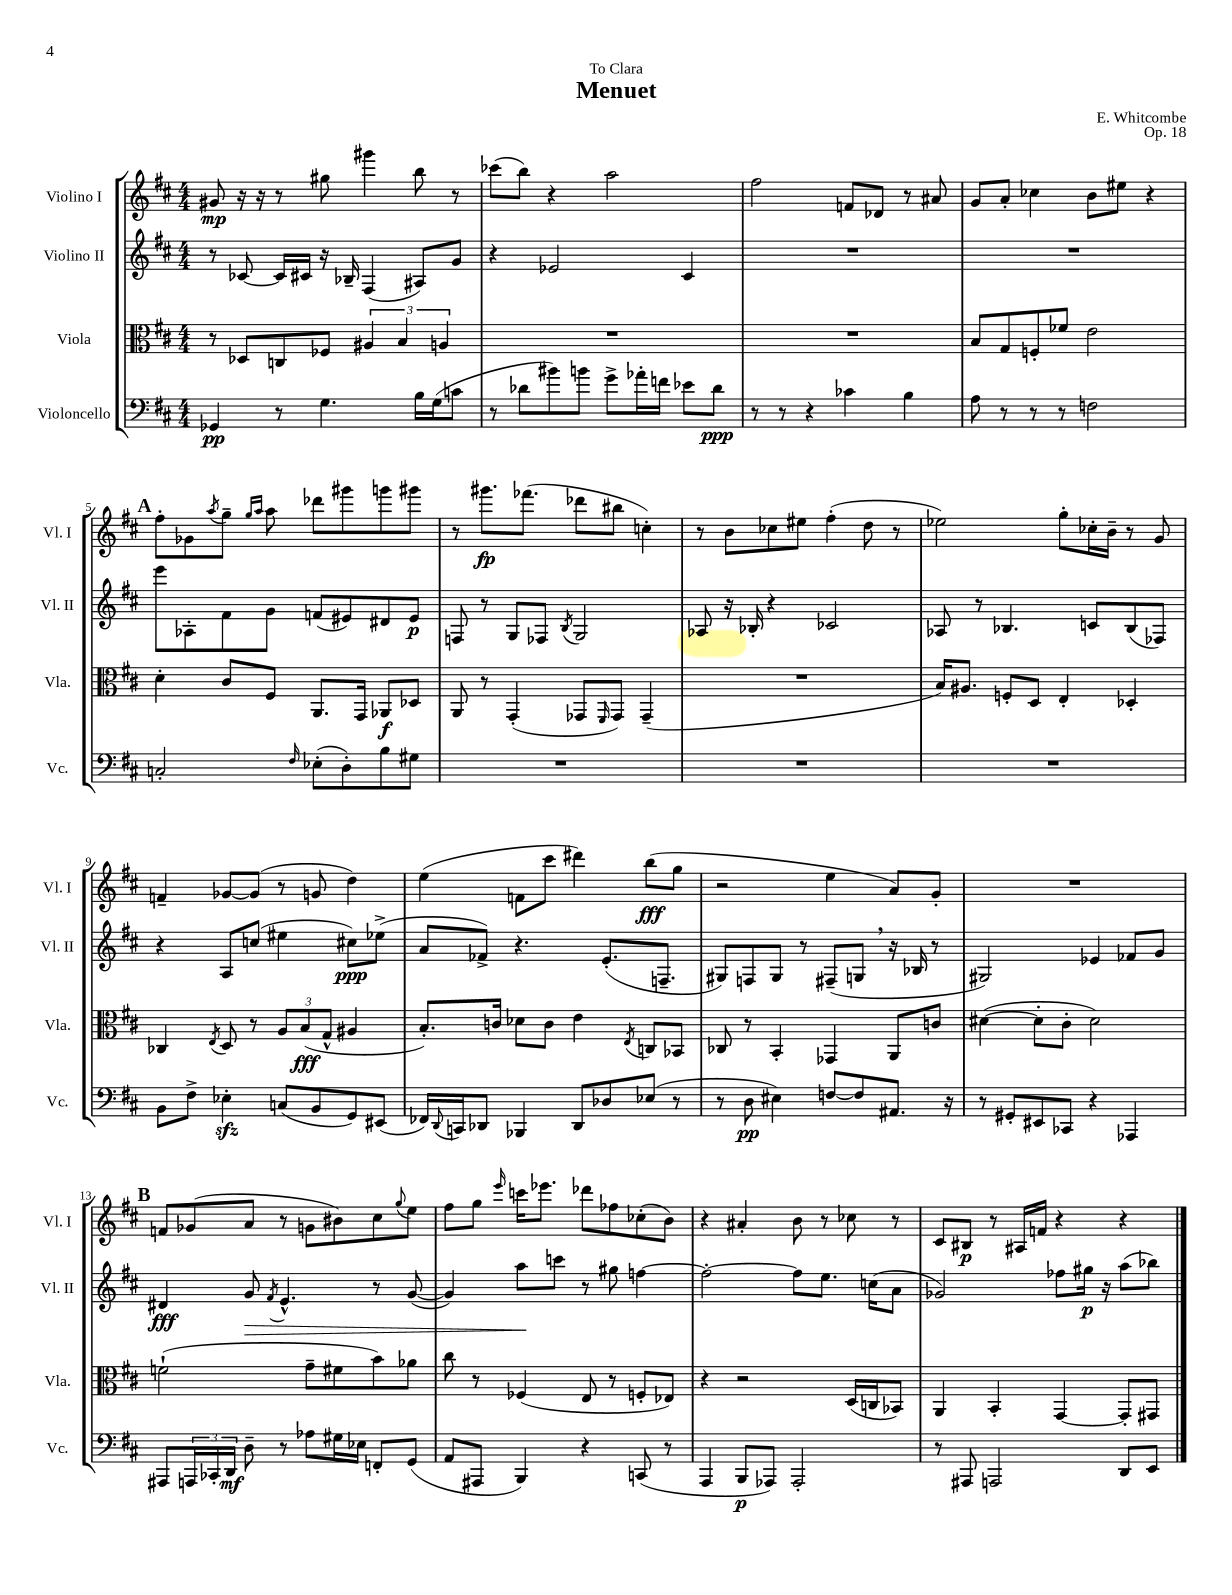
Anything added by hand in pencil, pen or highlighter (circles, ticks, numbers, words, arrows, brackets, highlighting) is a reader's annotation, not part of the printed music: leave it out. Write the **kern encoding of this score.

**kern	**dynam	**kern	**dynam	**kern	**dynam	**kern	**dynam
*part4	*part4	*part3	*part3	*part2	*part2	*part1	*part1
*staff4	*staff4	*staff3	*staff3	*staff2	*staff2	*staff1	*staff1
*I"Violoncello	*	*I"Viola	*	*I"Violino II	*	*I"Violino I	*
*I'Vc.	*	*I'Vla.	*	*I'Vl. II	*	*I'Vl. I	*
*clefF4	*	*clefC3	*	*clefG2	*	*clefG2	*
*k[f#c#]	*	*k[f#c#]	*	*k[f#c#]	*	*k[f#c#]	*
*M4/4	*	*M4/4	*	*M4/4	*	*M4/4	*
=1	=1	=1	=1	=1	=1	=1	=1
4GG-X/	pp	8r	.	8r	.	8g#X/	mp
.	.	8D-X/L	.	[8c-X/	.	16r	.
.	.	.	.	.	.	16r	.
8r	.	8Cn/	.	16c-/LL]	.	8r	.
.	.	.	.	16c#X/JJ	.	.	.
4.G\	.	8F-X/J	.	16r	.	8gg#X\	.
.	.	.	.	16B-X~/	.	.	.
.	.	6A#X/	.	(4F#/	.	4ggg#X\	.
.	.	6B/	.	.	.	.	.
16B\LL	.	.	.	8A#X/L)	.	8bb\	.
(16G\J	.	.	.	.	.	.	.
.	.	6An/	.	.	.	.	.
8cn\J	.	.	.	8g/J	.	8r	.
=2	=2	=2	=2	=2	=2	=2	=2
8r	.	1r	.	4r	.	(8ccc-X\L	.
8d-X\L	.	.	.	.	.	8bb\J)	.
8b#X\)	.	.	.	2e-X/	.	4r	.
8bn\J	.	.	.	.	.	.	.
8g^\L	.	.	.	.	.	2aa\	.
16a-X'\L	.	.	.	.	.	.	.
16fn\JJ	.	.	.	.	.	.	.
8e-X\L	.	.	.	4c#/	.	.	.
8d-\J	ppp	.	.	.	.	.	.
=3	=3	=3	=3	=3	=3	=3	=3
8r	.	1r	.	1r	.	2ff#\	.
8r	.	.	.	.	.	.	.
4r	.	.	.	.	.	.	.
4c-X\	.	.	.	.	.	8fn/L	.
.	.	.	.	.	.	8d-X/J	.
4B\	.	.	.	.	.	8r	.
.	.	.	.	.	.	8a#X/	.
=4	=4	=4	=4	=4	=4	=4	=4
8A\	.	8B/L	.	1r	.	8g/L	.
8r	.	8G/	.	.	.	8a'/J	.
8r	.	8Fn'/	.	.	.	4cc-X\	.
8r	.	8f-X/J	.	.	.	.	.
2Fn\	.	2e\	.	.	.	8b\L	.
.	.	.	.	.	.	8ee#X\J	.
.	.	.	.	.	.	4r	.
!!LO:LB:g=z
!!LO:REH:place=s1:t=A
=5	=5	=5	=5	=5	=5	=5	=5
2Cn'/	.	4d'\	.	8eee\L	.	8ff#'\L	.
.	.	.	.	8A-X'\	.	8g-X\	.
.	.	.	.	.	.	8qaa/	.
.	.	8c#/L	.	8f#\	.	8gg~\J	.
.	.	.	.	.	.	16qqgg/LL	.
.	.	.	.	.	.	16qqaa/JJ	.
.	.	8F#/J	.	8g\J	.	8aa\	.
16qqF#/	.	.	.	.	.	.	.
(8E-X'\L	.	8.AA/L	.	(8fn/L	.	8ddd-X\L	.
8D'\)	.	.	.	8e#X/)	.	8ggg#X\	.
.	.	16GG/Jk	.	.	.	.	.
8B\	.	8AA-X/L	f	8d#X/	.	8gggn\	.
8G#X\J	.	8D-X/J	.	8e#/J	p	8ggg#X\J	.
=6	=6	=6	=6	=6	=6	=6	=6
1r	.	8AA/	.	8Fn/	.	8r	.
.	.	8r	.	8r	.	8.ggg#X\L	fp
.	.	(4GG'/	.	8G/L	.	.	.
.	.	.	.	.	.	(8.fff-X\J	.
.	.	.	.	8F-X/J	.	.	.
.	.	.	.	8qB/	.	.	.
.	.	8GG-X/L	.	2G/	.	8ddd-X\L	.
.	.	16qqFF#/	.	.	.	.	.
.	.	8GG-/J)	.	.	.	8bb#X\J	.
.	.	(4GG-~/	.	.	.	4ccn'\)	.
=7	=7	=7	=7	=7	=7	=7	=7
1r	.	1r	.	8A-X/	.	8r	.
.	.	.	.	16r	.	8b\L	.
.	.	.	.	16B-X'/	.	.	.
.	.	.	.	4r	.	8cc-X\	.
.	.	.	.	.	.	8ee#X\J	.
.	.	.	.	2c-X/	.	(4ff#'\	.
.	.	.	.	.	.	8dd\	.
.	.	.	.	.	.	8r	.
=8	=8	=8	=8	=8	=8	=8	=8
1r	.	16B/KL)	.	8A-X/	.	2ee-X\)	.
.	.	8.A#X/J	.	.	.	.	.
.	.	.	.	8r	.	.	.
.	.	8Fn'/L	.	4.B-X/	.	.	.
.	.	8D/J	.	.	.	.	.
.	.	4E'/	.	.	.	8gg'\L	.
.	.	.	.	8cn/L	.	16cc-X'\L	.
.	.	.	.	.	.	16b~\JJ	.
.	.	4D-X'/	.	(8B-/	.	8r	.
.	.	.	.	8F-X/J)	.	8g/	.
!!LO:LB:g=z
=9	=9	=9	=9	=9	=9	=9	=9
8BB\L	.	4C-X/	.	4r	.	4fn~/	.
8F#^\J	.	.	.	.	.	.	.
.	.	8qE/	.	.	.	.	.
4E-Xzz'\	.	8D/	.	8A/L	.	[8g-X/L	.
.	.	8r	.	(8ccn/J	.	(8g-/J]	.
(8Cn/L	.	12A/L	.	4ee#X\	.	8r	.
.	.	(12B/	fff	.	.	.	.
8BB/	.	.	.	.	.	8gn/	.
.	.	12G^^/J	.	.	.	.	.
8GG/)	.	4A#X/	.	8cc#X\L)	ppp	4dd\)	.
(8EE#X/J	.	.	.	(8ee-X^\J	.	.	.
=10	=10	=10	=10	=10	=10	=10	=10
16FF-X/LL)	.	8.B'/L)	.	8a/L	.	(4ee\	.
8qqDD/	.	.	.	.	.	.	.
16CCn/J	.	.	.	.	.	.	.
8DD-X/J	.	.	.	8f-X^/J)	.	.	.
.	.	16cn/Jk	.	.	.	.	.
4BBB-X/	.	8d-X\L	.	4.r	.	8fn\L	.
.	.	8c\J	.	.	.	8ccc#\J	.
8DD-/L	.	4e\	.	.	.	4ddd#X\)	.
8D-X/	.	.	.	(8.e'/L	.	.	.
.	.	8qE/	.	.	.	.	.
(8E-X/J	.	8Cn/L	.	.	.	(8bb\L	fff
.	.	.	.	8.Fn~/J	.	.	.
8r	.	8BB-X/J	.	.	.	8gg\J	.
=11	=11	=11	=11	=11	=11	=11	=11
8r	.	8C-X/	.	8G#X/L)	.	2r	.
8D\	pp	8r	.	8Fn/	.	.	.
4E#X\)	.	4BB'/	.	8G#/J	.	.	.
.	.	.	.	8r	.	.	.
[8Fn/L	.	4GG-X/	.	(8F#X~/L	.	4ee\	.
8F/]	.	.	.	8Gn,/J	.	.	.
8.AA#X/J	.	8AA/L	.	16r	.	8a/L)	.
.	.	.	.	16B-X/	.	.	.
.	.	8cn/J	.	8r	.	8g'/J	.
16r	.	.	.	.	.	.	.
=12	=12	=12	=12	=12	=12	=12	=12
8r	.	([4d#X\	.	2G#X/)	.	1r	.
8GG#X'/L	.	.	.	.	.	.	.
8EE#X/	.	8d#'\L]	.	.	.	.	.
8CC-X/J	.	8c#'\J	.	.	.	.	.
4r	.	2d#\)	.	4e-X/	.	.	.
4AAA-X/	.	.	.	8f-X/L	.	.	.
.	.	.	.	8g/J	.	.	.
!!LO:LB:g=z
!!LO:REH:place=s1:t=B
=13	=13	=13	=13	=13	=13	=13	=13
8AAA#X/L	.	(2fn`\	.	4d#X/	fff	8fn/L	.
24AAAn/L	.	.	.	.	.	(8g-X/	.
24CC-X'/	.	.	.	.	.	.	.
24DD/JJ	mf	.	.	.	.	.	.
!	!	!	!	!	!LO:HP:b	!	!
8D~\	.	.	.	8g/	>	8a/J	.
.	.	.	.	8qf#/	.	.	.
8r	.	.	.	4.e^^/	.	8r	.
8A-X\L	.	8g~\L	.	.	.	8gn\L	.
16G#X\L	.	8f#X\	.	.	.	8b#X\)	.
16E-X\JJ	.	.	.	.	.	.	.
8FFn'/L	.	8b\)	.	8r	.	8cc#\	.
.	.	.	.	.	.	8qqgg/	.
(8GG/J	.	8a-X\J	.	([8g/	.	8ee\J	.
=14	=14	=14	=14	=14	=14	=14	=14
8AA/L	.	8cc#\	.	4g/])	.	8ff#\L	.
8AAA#X/J	.	8r	.	.	.	8gg\J	.
.	.	.	.	.	.	16qqeee/	.
4BBB/)	.	(4F-X/	.	8aa\L	.	16cccn\KL	.
.	.	.	.	.	.	8.eee-X\J	.
.	.	.	.	8cccn\J	]	.	.
4r	.	8E/	.	8r	.	8ddd-X\L	.
.	.	8r	.	8gg#X\	.	8ff-X\	.
(8CCn/	.	8Fn'/L	.	[4ffn\	.	(8cc-X'\	.
8r	.	8E-X/J)	.	.	.	8b\J)	.
=15	=15	=15	=15	=15	=15	=15	=15
4AAA/	.	4r	.	2ff'\_	.	4r	.
8BBB/L	p	2r	.	.	.	4a#X'/	.
8AAA-X/J)	.	.	.	.	.	.	.
2AAA-'/	.	.	.	8ff\L]	.	8b\	.
.	.	.	.	8.ee\J	.	8r	.
.	.	(16D/LL	.	.	.	8cc-X\	.
.	.	16Cn/J	.	(16ccn\KL	.	.	.
.	.	8BB-X/J)	.	8a\J	.	8r	.
=16	=16	=16	=16	=16	=16	=16	=16
8r	.	4AA/	.	2g-X/)	.	8c#/L	.
8AAA#X/	.	.	.	.	.	8B#X/J	p
2AAAn/	.	4BB'/	.	.	.	8r	.
.	.	.	.	.	.	16A#X/LL	.
.	.	.	.	.	.	16fn/JJ	.
.	.	[4GG/	.	8ff-X\L	.	4r	.
.	.	.	.	16gg#X\Jk	p	.	.
.	.	.	.	16r	.	.	.
8DD/L	.	8GG'/L]	.	(8aa\L	.	4r	.
8EE/J	.	8GG#X/J	.	8bb-X\J)	.	.	.
==	==	==	==	==	==	==	==
*-	*-	*-	*-	*-	*-	*-	*-
